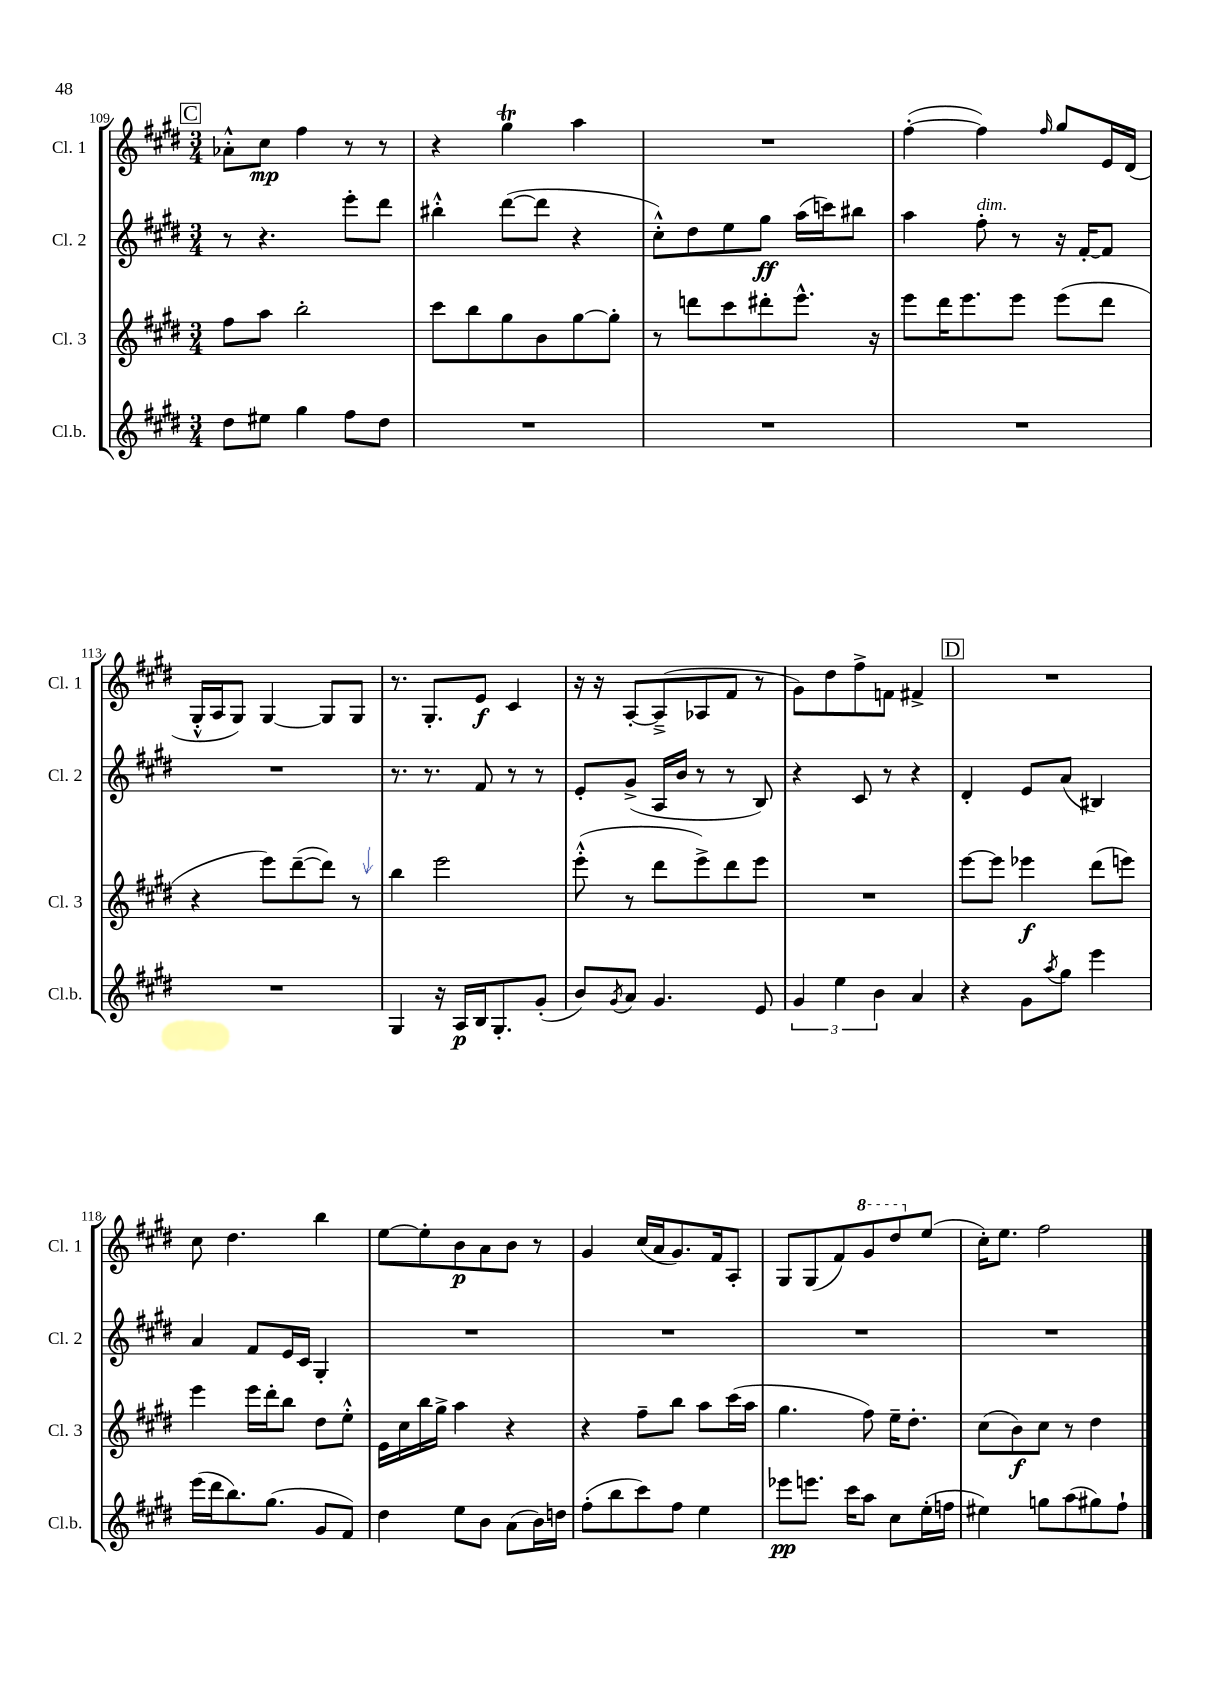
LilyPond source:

<<
\new StaffGroup <<
\new Staff = "s0" \with { instrumentName = "Cl. 1" shortInstrumentName = "Cl. 1" } {
    \clef treble \key e \major \numericTimeSignature \time 3/4
    \mark \markup { \box "C" } aes'8-.-^ cis''8\mp fis''4 r8 r8 |
    r4 gis''4\trill a''4 |
    R2. |
    fis''4~-.( fis''4) \grace { fis''16 } gis''8 e'16 dis'16( |
    gis16-.-^ a16 gis8) gis4~ gis8 gis8 |
    r8. gis8.-. e'8\f cis'4 |
    r16 r16 a8~-. a8--->( aes8 fis'8 r8 |
    gis'8) dis''8 fis''8-> f'8 fis'4-> |
    \mark \markup { \box "D" } R2. |
    cis''8 dis''4. b''4 |
    e''8~ e''8-. b'8\p a'8 b'8 r8 |
    gis'4 cis''16( a'16 gis'8.) fis'16 a8-. |
    gis8 gis8( fis'8) \ottava #1 gis''8 dis'''8 \ottava #0 e''8( |
    cis''16-.) e''8. fis''2 \bar "|." |
}
\new Staff = "s1" \with { instrumentName = "Cl. 2" shortInstrumentName = "Cl. 2" } {
    \clef treble \key e \major \numericTimeSignature \time 3/4
    \mark \markup { \box "C" } r8 r4. e'''8-. dis'''8 |
    bis''4-.-^ dis'''8~( dis'''8 r4 |
    cis''8-.-^) dis''8 e''8 gis''8\ff a''16( c'''16) bis''8 |
    a''4 fis''8-.^\markup { \italic "dim." } r8 r16 fis'16~-. fis'8 |
    R2. |
    r8. r8. fis'8 r8 r8 |
    e'8-. gis'8->( a16 b'16 r8 r8 b8) |
    r4 cis'8 r8 r4 |
    \mark \markup { \box "D" } dis'4-. e'8 a'8( bis4) |
    a'4 fis'8 e'16 cis'16 gis4-. |
    R2. |
    R2. |
    R2. |
    R2. \bar "|." |
}
\new Staff = "s2" \with { instrumentName = "Cl. 3" shortInstrumentName = "Cl. 3" } {
    \clef treble \key e \major \numericTimeSignature \time 3/4
    \mark \markup { \box "C" } fis''8 a''8 b''2-. |
    cis'''8 b''8 gis''8 b'8 gis''8~ gis''8-. |
    r8 d'''8 cis'''8 dis'''8-. e'''8.-^ r16 |
    e'''8 dis'''16 e'''8. e'''8 e'''8( dis'''8 |
    r4 e'''8) dis'''8~--( dis'''8) r8 |
    b''4 e'''2 |
    e'''8-.-^( r8 dis'''8 e'''8->) dis'''8 e'''8 |
    R2. |
    \mark \markup { \box "D" } e'''8~ e'''8 ees'''4\f dis'''8( e'''8) |
    e'''4 e'''16 dis'''16-. b''8 dis''8 e''8-.-^ |
    e'16 cis''16 b''16 gis''16-> a''4 r4 |
    r4 fis''8-- b''8 a''8 cis'''16( a''16 |
    gis''4. fis''8) e''16-- dis''8.-. |
    cis''8( b'8\f) cis''8 r8 dis''4 \bar "|." |
}
\new Staff = "s3" \with { instrumentName = "Cl.b." shortInstrumentName = "Cl.b." } {
    \clef treble \key e \major \numericTimeSignature \time 3/4
    \mark \markup { \box "C" } dis''8 eis''8 gis''4 fis''8 dis''8 |
    R2. |
    R2. |
    R2. |
    R2. |
    gis4 r16 a16\p b16 gis8.-. gis'8-.( |
    b'8) \acciaccatura { gis'8 } a'8 gis'4. e'8 |
    \tuplet 3/2 { gis'4 e''4 b'4 } a'4 |
    \mark \markup { \box "D" } r4 gis'8 \acciaccatura { a''8 } gis''8 e'''4 |
    e'''16( dis'''16 b''8.) gis''8.( gis'8 fis'8) |
    dis''4 e''8 b'8 a'8( b'16) d''16 |
    fis''8-.( b''8 cis'''8) fis''8 e''4 |
    ees'''8\pp e'''8. cis'''16 a''8 cis''8 e''16-.( f''16 |
    eis''4) g''8 a''8( gis''8) fis''8-! \bar "|." |
}
>>
>>
\layout { \context { \Score currentBarNumber = #109 } }
